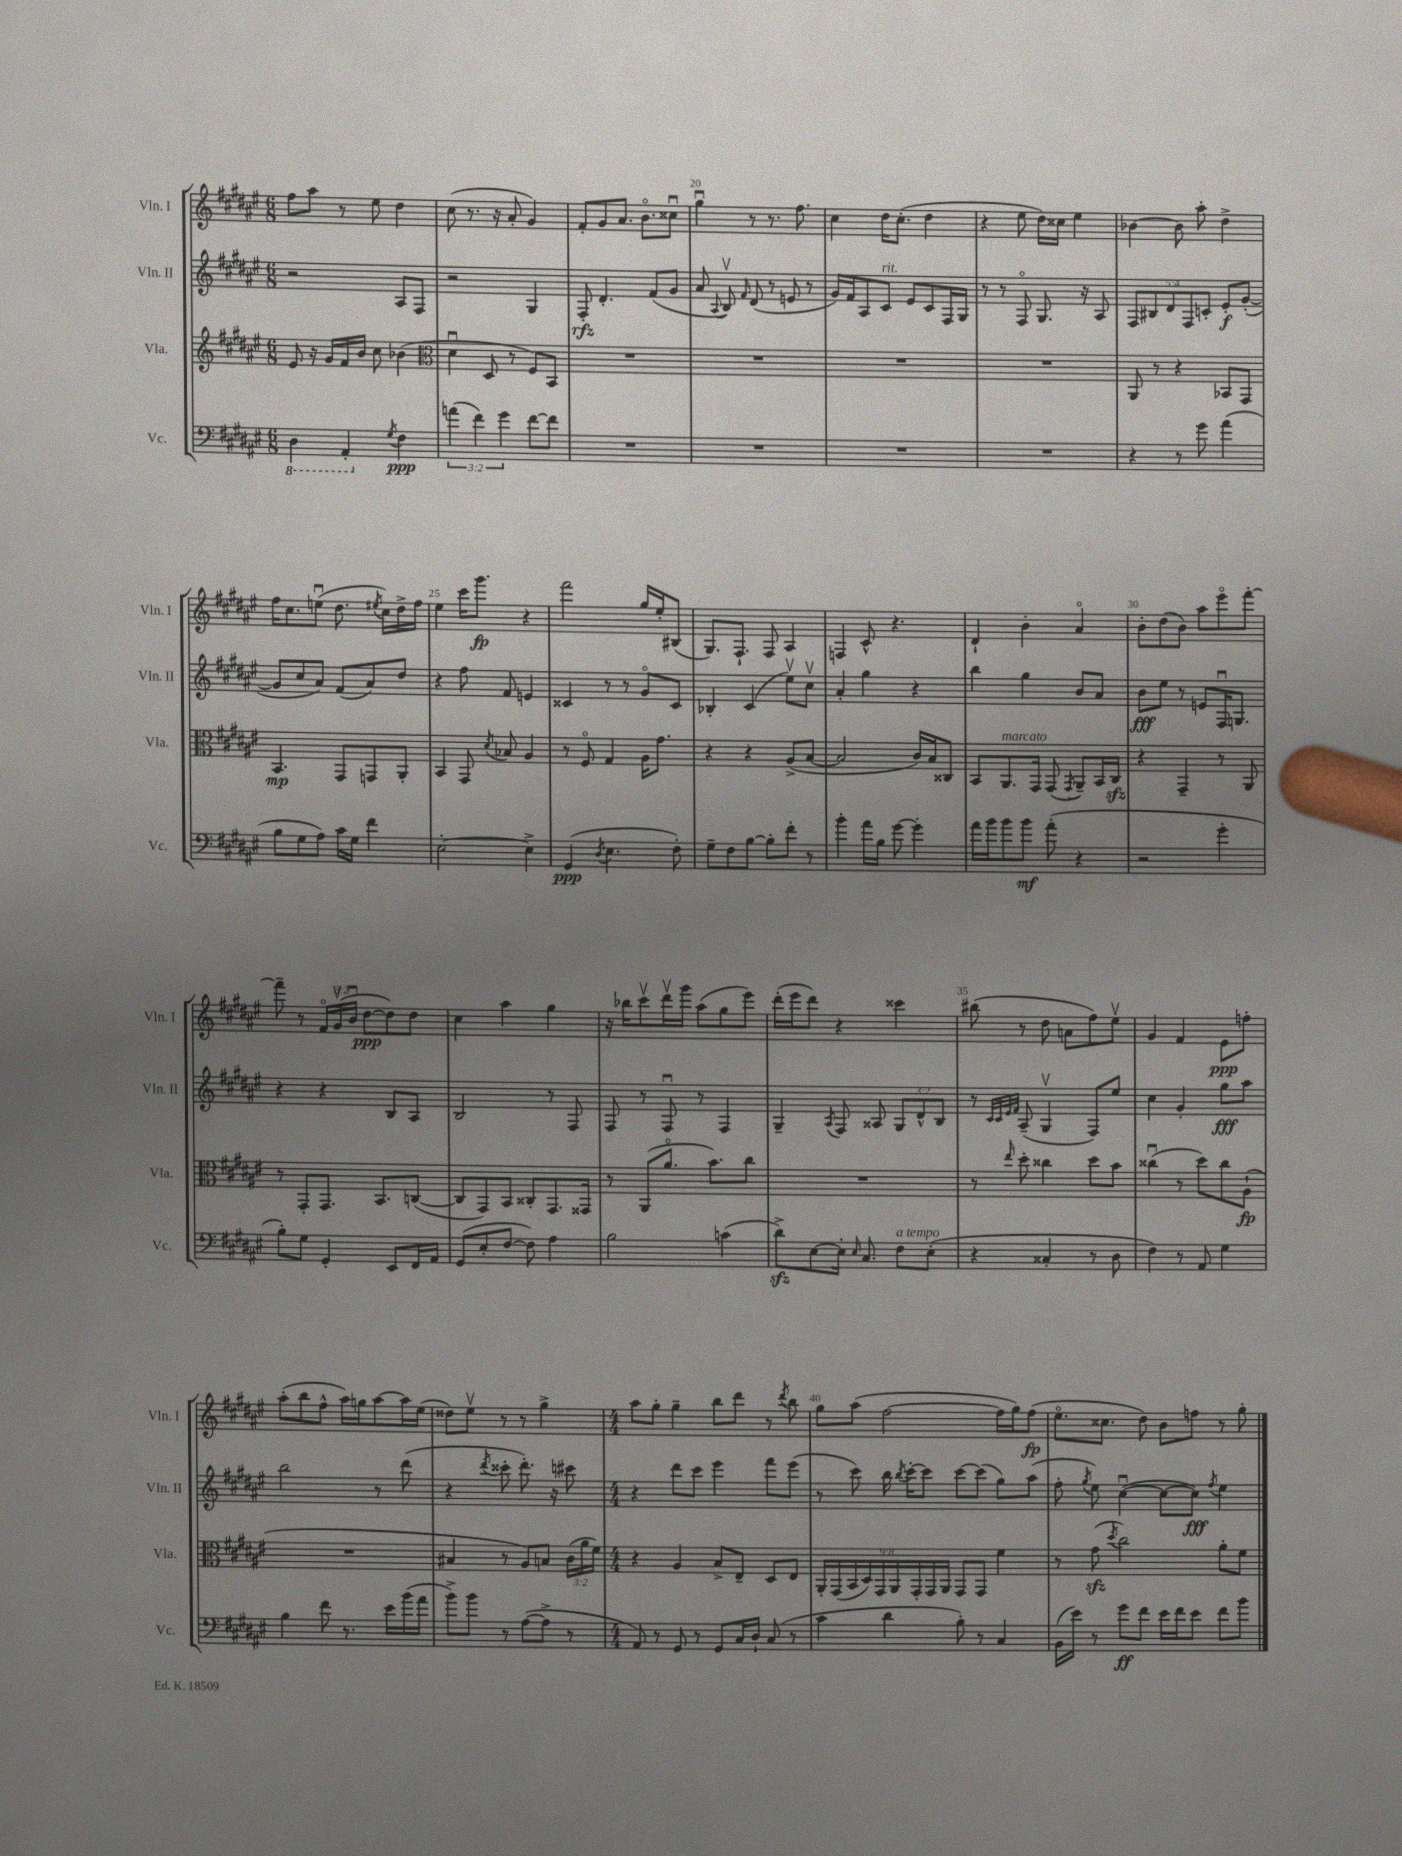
<<
\new StaffGroup <<
\new Staff = "s0" \with { instrumentName = "Vln. I" shortInstrumentName = "Vln. I" } {
    \clef treble \key fis \major \numericTimeSignature \time 6/8 \override Staff.TupletNumber.text = #tuplet-number::calc-fraction-text
    \autoBeamOff fis''8[ ais''8] r8 eis''8 dis''4 |
    cis''8( r8. r16 ais'8-. gis'4) |
    fis'8[-. gis'8 ais'8.] b'8.[\flageolet cisis''8]\downbow |
    gis''4\downbow r8 r8. fis''8. |
    cis''4 dis''16[ cis''8.]-.( dis''4 |
    r4 eis''8 dis''16[) cisis''16] eis''4 |
    bes'4~ bes'8 ais''8-. dis''4-> |
    fis''16[ cis''8. e''8]\downbow( dis''8. \acciaccatura { eis''8 } cis''16[) dis''16-> fis''16] |
    eis''4 cis'''16[ gis'''8.]\fp r4 |
    fis'''2 gis''16[ eis''16-. bis8]( |
    gis8.[) fis8.]-! fis8 ais4 |
    f4 cis'8-^ r4. |
    dis'4-! b'4-. ais'4\flageolet |
    b'8[-. dis''8( b'8]) ais''8[ eis'''8\flageolet fis'''8]~-. |
    fis'''8-- r8 \tuplet 3/2 { fis'16[\flageolet gis'16\upbow( b'16]\downbow } dis''8[~\ppp dis''8) dis''8] |
    cis''4 ais''4 gis''4 |
    r16 bes''16[ cis'''8\upbow dis'''16\upbow gis'''16] ais''8[( gis''8 eis'''8]) |
    dis'''16[-.( eis'''16 dis'''8]) r4 cisis'''4 |
    bis''8( r8 dis''8 a'8[ fis''8) eis''8]\upbow |
    gis'4 fis'4 eis'8[\ppp f''8]-. |
    ais''8[-.( b''8 fis''8]-^ ais''16[) g''16 ais''8~ ais''16 eis''16]( |
    disis''8[) eis''8]\upbow r8 r8 gis''4-> |
    \numericTimeSignature \time 4/4 ais''8[ gis''8]-. gis''4-- b''8[ dis'''8] r8 \acciaccatura { dis'''8 } b''8 |
    gis''8[ ais''8]( fis''2~ fis''16[ gis''16) fis''8]\fp( |
    eis''8.[\flageolet cisis''8.] dis''8) b'8[ f''8] r8 gis''8-. \bar "|." |
}
\new Staff = "s1" \with { instrumentName = "Vln. II" shortInstrumentName = "Vln. II" } {
    \clef treble \key fis \major \numericTimeSignature \time 6/8 \override Staff.TupletNumber.text = #tuplet-number::calc-fraction-text
    \autoBeamOff r2 ais8[ fis8] |
    r2 gis4 |
    fis8-.\rfz dis'4.-. fis'8[( gis'8] |
    ais'8 \appoggiatura { ais8 } b8\upbow) \grace { fis'16 } dis'8( r8 e'8 r8 |
    gis'16[) fis'16 ais8 cis'8]^\markup { \italic "rit." } eis'8[ cis'8 fis16 gis16] |
    r8 r8 fis8\flageolet gis8. r16 ais8 |
    \tuplet 5/4 { fis8[ bis8 dis'8 fis8 c'8]-. } eis'8[-.\f gis'8]~-.( |
    gis'8[ cis''8 ais'8]) fis'8[( ais'8) dis''8] |
    r4 fis''8 fis'8 e'4 |
    cisis'4 r8 r8 gis'8[\flageolet cisis'8] |
    bes4-. cis'4( eis''8[\upbow) cis''8]\upbow |
    ais'4-. gis''4 r4 |
    b''4 gis''4 b'8[ ais'8] |
    b'8[\fff eis''8] r8 e'8[ fis16\downbow g8.] |
    r4 r4 b8[ ais8] |
    b2 r8 fis8 |
    fis8 r8 fis8\downbow r8 fis4 |
    gis4-- \acciaccatura { ais8 } fis8 aisis8 \tuplet 3/2 { gis8[ dis'8-^ b8] } |
    r8 \grace { cis'32[ cis'32 eis'32 fis'32] } ais8--( gis4\upbow fis8[) eis''8] |
    cis''4 gis'4-. gis''8[\fff ais''8] |
    b''2 r8 dis'''8( |
    r4 \acciaccatura { dis'''8 } cisis'''8-. dis'''8.-.) r16 cis'''8 |
    \numericTimeSignature \time 4/4 r4 dis'''8[ cis'''8] eis'''4 fis'''8[ eis'''8]( |
    r8 cis'''8) b''16 \acciaccatura { b''8 } cis'''16[~-. cis'''8] cis'''8[~ cis'''8]( gis''8[) ais''8]( |
    fis''8-. \acciaccatura { gis''8 } eis''8) cis''4~\downbow( cis''8[~ cis''8]\fff) \acciaccatura { fis''8 } eis''4 \bar "|." |
}
\new Staff = "s2" \with { instrumentName = "Vla." shortInstrumentName = "Vla." } {
    \clef treble \key fis \major \numericTimeSignature \time 6/8 \override Staff.TupletNumber.text = #tuplet-number::calc-fraction-text
    \autoBeamOff eis'8 r16 gis'16[ fis'16 b'16] cis''8 bes'4( |
    \clef alto dis'4\downbow dis8 r8 fis8[) b,8] |
    R2. |
    R2. |
    R2. |
    R2. |
    ais,8 r8 r4 bes,8[ gis,8] |
    b,4.\mp gis,8[ g,8 ais,8]-. |
    b,4 gis,8 \acciaccatura { dis'8 } bes8 ais4 |
    r8 fis8\flageolet gis4 ais16[ gis'8.] |
    r4 r4 ais8[->( b8]~ |
    b2 cis'16[) b16 cisis8] |
    b,8[ ais,8.^\markup { \italic "marcato" } gis,16] gis,8( \acciaccatura { gis,8 } ais,8[--) b,16 cis16]\sfz |
    r4 gis,4-- r8 ais,8 |
    r8 gis,8[-. gis,8.] b,8.[ c8]~( |
    c8[ gis,8) b,8] cisis8[-. gis,8. gisis,16] |
    r8 ais,8[( ais'8.]\flageolet b'8.[) cis''8] |
    R2. |
    r8 \grace { eis''16 } dis''8-. cisis''4 dis''8[ b'8] |
    cisis''4\downbow( r8 dis''8[) cisis''8 ais8]-!\fp( |
    R2. |
    bis4 r8 ais8[) b8] \tuplet 3/2 { cis'16[( ais'16 fis'16]) } |
    \numericTimeSignature \time 4/4 r4 ais4 b8[-> eis8]-- dis8[ eis8] |
    \tuplet 9/8 { ais,16[-. gis,16( b,16 dis16) gis,16 ais,16 gis,16-. gis,16 ais,16] } gis,8[ gis,8] fis'4 |
    r8 gis'8\sfz( \acciaccatura { dis''8 } cis''2) ais'8[-. fis'8] \bar "|." |
}
\new Staff = "s3" \with { instrumentName = "Vc." shortInstrumentName = "Vc." } {
    \clef bass \key fis \major \numericTimeSignature \time 6/8 \override Staff.TupletNumber.text = #tuplet-number::calc-fraction-text
    \autoBeamOff \ottava #-1 dis,4 ais,,4-. \ottava #0 \acciaccatura { gis8 } fis4\ppp |
    \tuplet 3/2 { a'4( fis'4) gis'4 } fis'8[~ fis'8] |
    R2. |
    R2. |
    R2. |
    R2. |
    r4 r8 gis'8 ais'4( |
    b8[ gis8 ais8]) cis'16[ gis16] fis'4 |
    eis2~-. eis4-> |
    gis,4\ppp( \acciaccatura { dis8 } eis4. fis8-.) |
    gis8[-- fis8 b8]~ b8[-. fis'8]-. r8 |
    b'4-. ais'16[ b16] gis'8~ gis'4-. |
    ais'16[ b'16 b'8 b'8]\mf ais'8-.( r4 |
    r2 gis'4-. |
    b8[-.) gis8] gis,4-. eis,8[ fis,16 ais,16] |
    gis,8[( eis8-. fis8]~ fis8) ais4 |
    b2 c'4( |
    dis'8[->\sfz) eis8~ eis16]-. \grace { eis16 } cis8. fis8[^\markup { \italic "a tempo" } eis8]-.( |
    r4 cisis4-. r8 dis8 |
    fis4) r8 ais,8 gis4 |
    b4 fis'8 r8. eis'16[ b'16( ais'16] |
    b'8[->) b'8] r8 ais8[~( ais8]-> r8 |
    \numericTimeSignature \time 4/4 ais,8) r8 gis,8 r8 gis,8[ cis16 dis16]-! cis8( r8 |
    cis'4 dis'4 b8-.) r8 cis4 |
    b,16[( eis'16]) r8 gis'8[\ff fis'8] eis'16[ fis'16 eis'8] fis'8[ b'8] \bar "|." |
}
>>
>>
\layout { \context { \Score currentBarNumber = #17 \override BarNumber.break-visibility = ##(#f #t #t) barNumberVisibility = #(every-nth-bar-number-visible 5) } }
